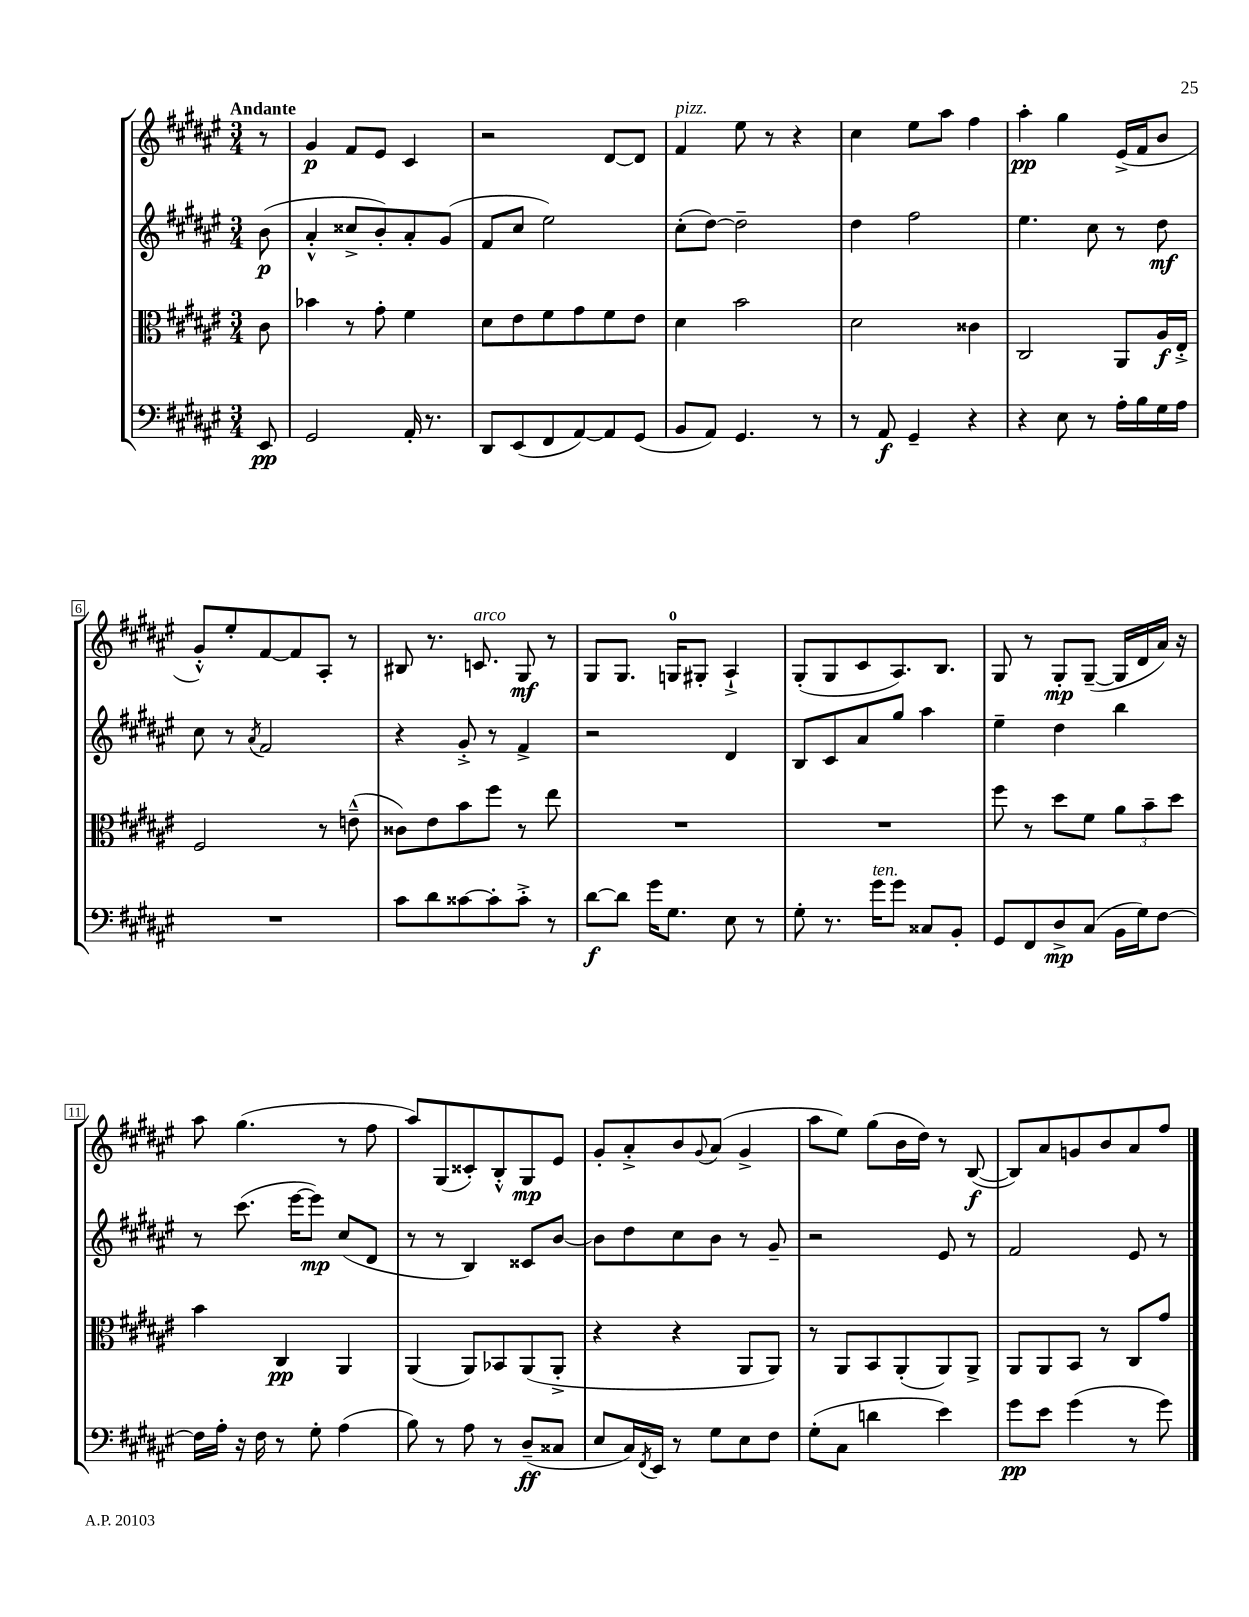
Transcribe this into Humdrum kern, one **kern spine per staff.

**kern	**dynam	**kern	**dynam	**kern	**dynam	**kern	**dynam
*part4	*part4	*part3	*part3	*part2	*part2	*part1	*part1
*staff4	*staff4	*staff3	*staff3	*staff2	*staff2	*staff1	*staff1
*clefF4	*	*clefC3	*	*clefG2	*	*clefG2	*
*k[f#c#g#d#a#e#]	*	*k[f#c#g#d#a#e#]	*	*k[f#c#g#d#a#e#]	*	*k[f#c#g#d#a#e#]	*
*M3/4	*	*M3/4	*	*M3/4	*	*M3/4	*
=	=	=	=	=	=	=	=
!	!	!	!	!	!	!LO:TX:a:B:t=Andante	!
8EE#/	pp	8c#\	.	(8b\	p	8r	.
=1	=1	=1	=1	=1	=1	=1	=1
2GG#/	.	4b-X\	.	4a#'^^/	.	4g#/	p
.	.	8r	.	8cc##X^/L	.	8f#/L	.
.	.	8g#'\	.	8b'/)	.	8e#/J	.
16AA#'/	.	4f#\	.	8a#'/	.	4c#/	.
8.r	.	.	.	.	.	.	.
.	.	.	.	(8g#/J	.	.	.
=2	=2	=2	=2	=2	=2	=2	=2
8DD#/L	.	8d#\L	.	8f#/L	.	2r	.
(8EE#/	.	8e#\	.	8cc#/J	.	.	.
8FF#/	.	8f#\	.	2ee#\)	.	.	.
[8AA#/)	.	8g#\	.	.	.	.	.
8AA#/]	.	8f#\	.	.	.	[8d#/L	.
(8GG#/J	.	8e#\J	.	.	.	8d#/J]	.
=3	=3	=3	=3	=3	=3	=3	=3
!	!	!	!	!	!	!LO:TX:a:i:t=pizz.	!
8BB/L	.	4d#\	.	(8cc#'\L	.	4f#/	.
8AA#/J)	.	.	.	[8dd#\J)	.	.	.
4.GG#/	.	2b\	.	2dd#~\]	.	8ee#\	.
.	.	.	.	.	.	8r	.
.	.	.	.	.	.	4r	.
8r	.	.	.	.	.	.	.
=4	=4	=4	=4	=4	=4	=4	=4
8r	.	2d#\	.	4dd#\	.	4cc#\	.
8AA#/	f	.	.	.	.	.	.
4GG#~/	.	.	.	2ff#\	.	8ee#\L	.
.	.	.	.	.	.	8aa#\J	.
4r	.	4c##X\	.	.	.	4ff#\	.
=5	=5	=5	=5	=5	=5	=5	=5
4r	.	2C#/	.	4.ee#\	.	4aa#'\	pp
8E#\	.	.	.	.	.	4gg#\	.
8r	.	.	.	8cc#\	.	.	.
16A#'\LL	.	8AA#/L	.	8r	.	(16e#^/LL	.
16B\	.	.	.	.	.	16f#/J	.
16G#\	.	16A#/L	f	8dd#\	mf	8b/J	.
16A#\JJ	.	16E#'^/JJ	.	.	.	.	.
!!LO:LB:g=z
=6	=6	=6	=6	=6	=6	=6	=6
2.r	.	2F#/	.	8cc#\	.	8g#'^^/L)	.
.	.	.	.	8r	.	8ee#'/	.
.	.	.	.	8qa#/	.	.	.
.	.	.	.	2f#/	.	[8f#/	.
.	.	.	.	.	.	8f#/]	.
.	.	8r	.	.	.	8A#'/J	.
.	.	(8en~^^\	.	.	.	8r	.
=7	=7	=7	=7	=7	=7	=7	=7
8c#\L	.	8c##X\L)	.	4r	.	8B#X/	.
8d#\	.	8e#\	.	.	.	8.r	.
[8c##X\	.	8b\	.	8g#'^/	.	.	.
!	!	!	!	!	!	!LO:TX:a:i:t=arco	!
.	.	.	.	.	.	8.cn/	.
8c##'\]	.	8ff#\J	.	8r	.	.	.
8c##'^\J	.	8r	.	4f#^/	.	8G#/	mf
8r	.	8ee#\	.	.	.	8r	.
=8	=8	=8	=8	=8	=8	=8	=8
[8d#\L	f	2.r	.	2r	.	8G#/L	.
8d#\J]	.	.	.	.	.	8.G#/J	.
16g#\KL	.	.	.	.	.	.	.
8.G#\J	.	.	.	.	.	16Gn/KL	.
.	.	.	.	.	.	8G#X'/J	.
8E#\	.	.	.	4d#/	.	4A#`^/	.
8r	.	.	.	.	.	.	.
=9	=9	=9	=9	=9	=9	=9	=9
8G#'\	.	2.r	.	8B/L	.	(8G#'/L	.
8.r	.	.	.	8c#/	.	8G#/	.
.	.	.	.	8a#/	.	8c#/	.
!LO:TX:a:i:t=ten.	!	!	!	!	!	!	!
16g#\KL	.	.	.	.	.	.	.
8g#\J	.	.	.	8gg#/J	.	8.A#/)	.
8C##X/L	.	.	.	4aa#\	.	.	.
.	.	.	.	.	.	8.B/J	.
8BB'/J	.	.	.	.	.	.	.
=10	=10	=10	=10	=10	=10	=10	=10
8GG#/L	.	8ff#\	.	4ee#~\	.	8G#/	.
8FF#/	.	8r	.	.	.	8r	.
8D#^/	mp	8dd#\L	.	4dd#\	.	8G#'/L	mp
(8C#/J	.	8f#\J	.	.	.	([8G#~/J	.
16BB\LL	.	12a#\L	.	4bb\	.	16G#/LL]	.
16G#\J)	.	.	.	.	.	16d#/	.
.	.	12b~\	.	.	.	.	.
[8F#\J	.	.	.	.	.	16a#/JJ)	.
.	.	12dd#\J	.	.	.	.	.
.	.	.	.	.	.	16r	.
!!LO:LB:g=z
=11	=11	=11	=11	=11	=11	=11	=11
16F#\LL]	.	4b\	.	8r	.	8aa#\	.
16A#'\JJ	.	.	.	.	.	.	.
16r	.	.	.	(8.ccc#\	.	(4.gg#\	.
16F#\	.	.	.	.	.	.	.
8r	.	4C#/	pp	.	.	.	.
.	.	.	.	[16eee#\KL	.	.	.
8G#'\	.	.	.	8eee#\J])	mp	.	.
(4A#\	.	4AA#/	.	(8cc#/L	.	8r	.
.	.	.	.	8d#/J	.	8ff#\	.
=12	=12	=12	=12	=12	=12	=12	=12
8B\)	.	(4AA#/	.	8r	.	8aa#/L)	.
8r	.	.	.	8r	.	(8G#/	.
8A#\	.	8AA#/L)	.	4B/)	.	8c##X'/)	.
8r	.	8BB-X/	.	.	.	8B'^^/	.
(8D#~/L	ff	(8AA#/	.	8c##X/L	.	8G#/	mp
8C##X/J	.	8AA#'^/J	.	[8b/J	.	8e#/J	.
=13	=13	=13	=13	=13	=13	=13	=13
8E#/L	.	4r	.	8b\L]	.	8g#'/L	.
16C#/L)	.	.	.	8dd#\	.	8a#'^/	.
8qFF#/	.	.	.	.	.	.	.
16EE#/JJ	.	.	.	.	.	.	.
8r	.	4r	.	8cc#\	.	8b/	.
.	.	.	.	.	.	8qqg#/	.
8G#\L	.	.	.	8b\J	.	(8a#/J	.
8E#\	.	8AA#/L	.	8r	.	4g#^/	.
8F#\J	.	8AA#/J)	.	8g#~/	.	.	.
=14	=14	=14	=14	=14	=14	=14	=14
(8G#'\L	.	8r	.	2r	.	8aa#\L	.
8C#\J	.	8AA#/L	.	.	.	8ee#\J)	.
4dn\	.	8BB/	.	.	.	(8gg#\L	.
.	.	(8AA#'/	.	.	.	16b\L	.
.	.	.	.	.	.	16dd#\JJ)	.
4e#\)	.	8AA#/)	.	8e#/	.	8r	.
.	.	8AA#^/J	.	8r	.	([8B/	f
=15	=15	=15	=15	=15	=15	=15	=15
8g#\L	pp	8AA#/L	.	2f#/	.	8B/L])	.
8e#\J	.	8AA#/	.	.	.	8a#/	.
(4g#\	.	8BB/J	.	.	.	8gn/	.
.	.	8r	.	.	.	8b/	.
8r	.	8C#/L	.	8e#/	.	8a#/	.
8g#\)	.	8g#/J	.	8r	.	8ff#/J	.
==	==	==	==	==	==	==	==
*-	*-	*-	*-	*-	*-	*-	*-
